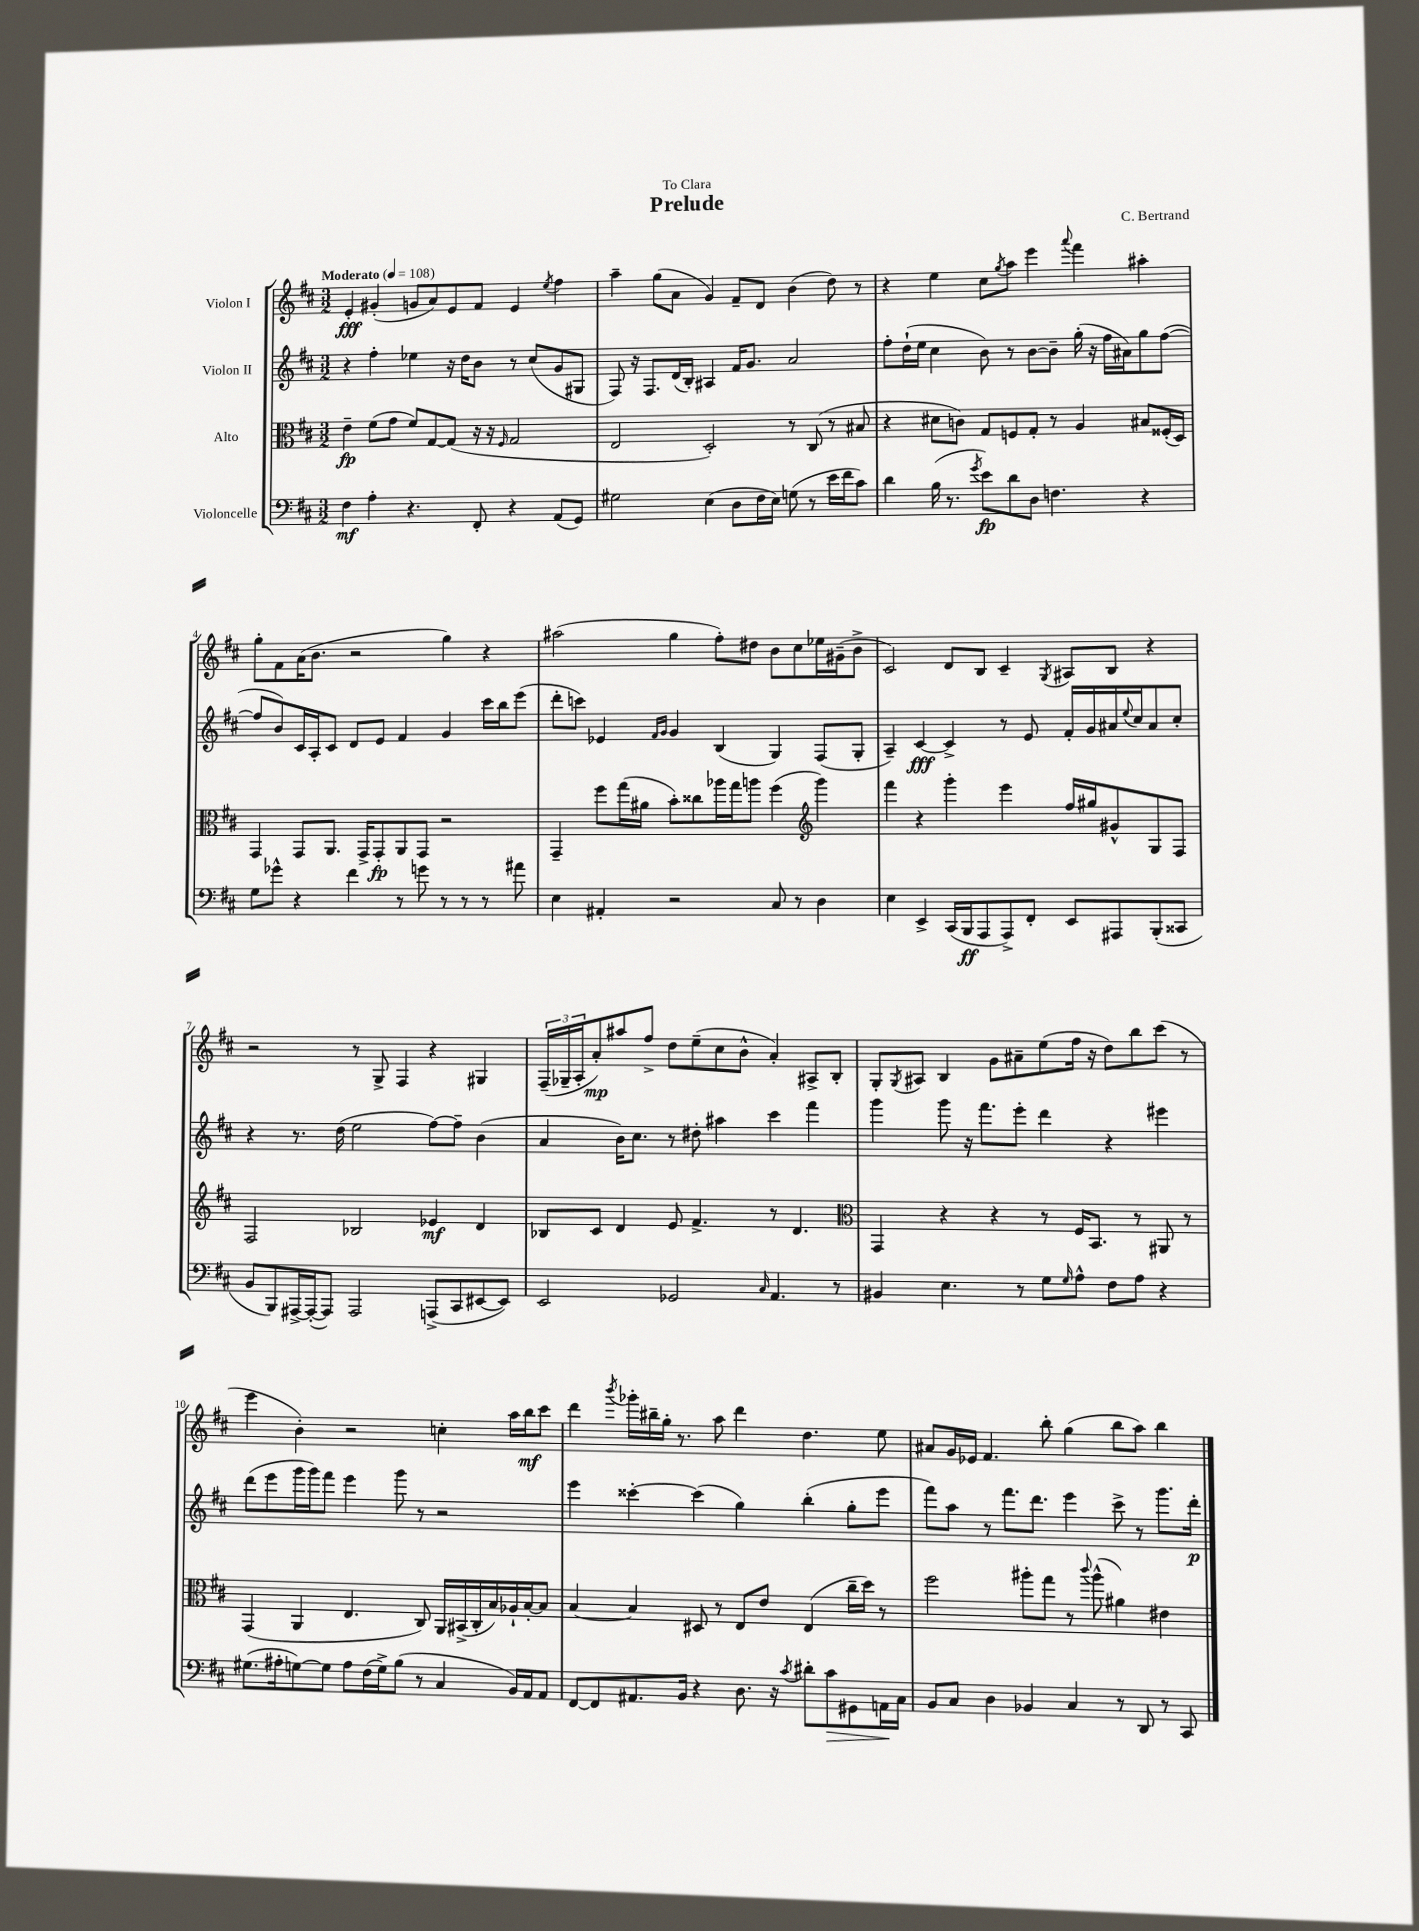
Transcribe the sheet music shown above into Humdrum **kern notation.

**kern	**dynam	**kern	**dynam	**kern	**dynam	**kern	**dynam
*part4	*part4	*part3	*part3	*part2	*part2	*part1	*part1
*staff4	*staff4	*staff3	*staff3	*staff2	*staff2	*staff1	*staff1
*I"Violoncelle	*	*I"Alto	*	*I"Violon II	*	*I"Violon I	*
*clefF4	*	*clefC3	*	*clefG2	*	*clefG2	*
*k[f#c#]	*	*k[f#c#]	*	*k[f#c#]	*	*k[f#c#]	*
*M3/2	*	*M3/2	*	*M3/2	*	*M3/2	*
*MM108	*	*MM108	*	*MM108	*	*MM108	*
=1	=1	=1	=1	=1	=1	=1	=1
!	!	!	!	!	!	!LO:TX:a:B:t=Moderato	!
4F#\	mf	4e~\	fp	4r	.	4e'/	fff
4A'\	.	(8f#\L	.	4ff#'\	.	(4g#X'/	.
.	.	8g\J	.	.	.	.	.
4.r	.	8f#/L)	.	4ee-X\	.	8gn/L	.
.	.	[8G/	.	.	.	8a/)	.
.	.	(8G/J]	.	16r	.	8e/	.
.	.	.	.	16dd\KL	.	.	.
8FF#'/	.	16r	.	8b\J	.	8f#/J	.
.	.	16r	.	.	.	.	.
.	.	16qqF#/	.	.	.	.	.
4r	.	2G/	.	8r	.	4e/	.
.	.	.	.	(8cc#/L	.	.	.
.	.	.	.	.	.	8qee/	.
(8AA/L	.	.	.	8g/	.	4ff#\	.
8GG/J)	.	.	.	8G#X/J	.	.	.
=2	=2	=2	=2	=2	=2	=2	=2
2G#X\	.	2E/	.	8F#/)	.	4aa~\	.
.	.	.	.	16r	.	.	.
.	.	.	.	8.F#/L	.	.	.
.	.	.	.	.	.	(8gg\L	.
.	.	.	.	(16d/L	.	8a\J	.
.	.	.	.	16B'/JJ)	.	.	.
(4E\	.	2D'/)	.	4A#X/	.	4g/)	.
8D\L	.	.	.	16f#/KL	.	8f#~/L	.
.	.	.	.	8.g/J	.	.	.
16F#\L	.	.	.	.	.	8d/J	.
16E\JJ)	.	.	.	.	.	.	.
(8Gn\	.	8r	.	2a/	.	(4b\	.
8r	.	(8C#/	.	.	.	.	.
16e\LL	.	8r	.	.	.	8dd\)	.
16f#\J	.	.	.	.	.	.	.
8c#\J)	.	8B#X/	.	.	.	8r	.
=3	=3	=3	=3	=3	=3	=3	=3
4d\	.	4r	.	8ff#'\L	.	4r	.
.	.	.	.	(16dd`\L	.	.	.
.	.	.	.	16ee\JJ	.	.	.
(16B\	.	8d#X\L	.	4cc#\	.	4ee\	.
8.r	.	.	.	.	.	.	.
.	.	8cn\J)	.	.	.	.	.
8qg/	.	.	.	.	.	.	.
8e\L)	fp	8G/L	.	8b\)	.	8cc#\L	.
.	.	.	.	.	.	8qgg/	.
8d\	.	8Fn/	.	8r	.	8aa\J	.
8D\J	.	8G'/J	.	[8b\L	.	4eee\	.
4.Fn\	.	8r	.	8b~\J]	.	.	.
.	.	.	.	.	.	8qqaaa/	.
.	.	4A/	.	(16gg'\	.	4fff#\	.
.	.	.	.	16r	.	.	.
.	.	.	.	16ff#\LL	.	.	.
.	.	.	.	16a#X\J)	.	.	.
4r	.	8B#X/L	.	8gg\	.	4aa#X'\	.
.	.	(16F##X'/L	.	([8ff#\J	.	.	.
.	.	16D/JJ)	.	.	.	.	.
!!LO:LB:g=z
=4	=4	=4	=4	=4	=4	=4	=4
8G\L	.	4GG/	.	8ff#/L]	.	8gg'\L	.
8g-X^^\J	.	.	.	8b/)	.	8f#\	.
4r	.	8GG/L	.	16c#/L	.	(16a\K	.
.	.	.	.	16A'/J	.	8.b\J	.
.	.	8.AA/J	.	8c#/J	.	.	.
4f#\	.	.	.	8d/L	.	2r	.
.	.	16GG^/KL	.	.	.	.	.
.	.	8GG'/	fp	8e/J	.	.	.
8r	.	8AA/	.	4f#/	.	.	.
8gn\	.	8GG/J	.	.	.	.	.
8r	.	2r	.	4g/	.	4gg\)	.
8r	.	.	.	.	.	.	.
8r	.	.	.	16ccc#\LL	.	4r	.
.	.	.	.	16bb\J	.	.	.
8a#X\	.	.	.	(8eee\J	.	.	.
=5	=5	=5	=5	=5	=5	=5	=5
4E\	.	4GG~/	.	8ddd'\L	.	(2aa#X\	.
.	.	.	.	8cccn\J)	.	.	.
4AA#X'/	.	8ff#\L	.	4e-X/	.	.	.
.	.	(16gg\L	.	.	.	.	.
.	.	16a#X\JJ	.	.	.	.	.
.	.	.	.	16qqf#/LL	.	.	.
.	.	.	.	16qqg/JJ	.	.	.
2r	.	8b'\L)	.	4g/	.	4gg\	.
.	.	8cc##X\	.	.	.	.	.
.	.	16aa-X\L	.	(4B/	.	8ff#'\L)	.
.	.	16gg\J	.	.	.	.	.
.	.	8aan\J	.	.	.	8dd#X\J	.
8C#/	.	(4ff#\	.	4G/)	.	8b\L	.
8r	.	.	.	.	.	8cc#\	.
*	*	*clefG2	*	*	*	*	*
4D\	.	4ggg\)	.	(8F#/L	.	16ee-X\L	.
.	.	.	.	.	.	(16g#X~\J	.
.	.	.	.	8G'/J	.	8b^\J	.
=6	=6	=6	=6	=6	=6	=6	=6
4E\	.	4fff#\	.	4A~/)	.	2c#/)	.
4EE^/	.	4r	.	[4c#/	fff	.	.
(16CC#/LL	.	4ggg'\	.	4c#^/]	.	8d/L	.
16BBB/J	ff	.	.	.	.	.	.
8AAA/	.	.	.	.	.	8B/J	.
8AAA^/)	.	4eee\	.	8r	.	4c#~/	.
8FF#'/J	.	.	.	8e/	.	.	.
.	.	.	.	.	.	8qG/	.
8EE/L	.	16ff#/LL	.	16f#'/LL	.	8A#X/L	.
.	.	16gg#X/J	.	16g/	.	.	.
8AAA#X/	.	8g#X^^/	.	16a#X/	.	8B/J	.
.	.	.	.	8qqee/	.	.	.
.	.	.	.	16cc#/J	.	.	.
(8BBB'/	.	8G/	.	8a#/	.	4r	.
8CC##X/J	.	8F#/J	.	8cc#'/J	.	.	.
!!LO:LB:g=z
=7	=7	=7	=7	=7	=7	=7	=7
8BB/L	.	2F#/	.	4r	.	2r	.
8BBB/)	.	.	.	.	.	.	.
[16AAA#X^/L	.	.	.	8.r	.	.	.
(16AAA#'/J_	.	.	.	.	.	.	.
8AAA#/J])	.	.	.	.	.	.	.
.	.	.	.	(16dd\	.	.	.
2AAA#/	.	2B-X/	.	2ee\	.	8r	.
.	.	.	.	.	.	8G^/	.
.	.	.	.	.	.	4F#/	.
(8AAAn^/L	.	4e-X/	mf	[8ff#\L)	.	4r	.
8CC#/	.	.	.	8ff#~\J]	.	.	.
[8EE#X/	.	4d/	.	(4b\	.	4G#X/	.
8EE#/J])	.	.	.	.	.	.	.
=8	=8	=8	=8	=8	=8	=8	=8
2EE/	.	8B-X/L	.	4a/	.	(24F#~/LL	.
.	.	.	.	.	.	24G-X~/	.
.	.	.	.	.	.	24A'/J	.
.	.	8c#/J	.	.	.	8a'/)	mp
.	.	4d/	.	16b\KL)	.	8aa#X/	.
.	.	.	.	8.cc#\J	.	.	.
.	.	.	.	.	.	8ff#^/J	.
2GG-X/	.	8e/	.	8r	.	8dd\L	.
.	.	4.f#^/	.	8dd#X'\	.	(8ee~\	.
.	.	.	.	4aa#X\	.	8cc#\	.
.	.	.	.	.	.	8b^^\J	.
16qqC#/	.	.	.	.	.	.	.
4.AA/	.	8r	.	4ccc#\	.	4a'/)	.
.	.	4.d/	.	.	.	.	.
.	.	.	.	4fff#\	.	8A#X^/L	.
8r	.	.	.	.	.	8B'/J	.
=9	=9	=9	=9	=9	=9	=9	=9
*	*	*clefC3	*	*	*	*	*
4BB#X/	.	4GG/	.	4ggg\	.	8G'/L	.
.	.	.	.	.	.	8qG/	.
.	.	.	.	.	.	8A#X/J	.
4.E\	.	4r	.	8ggg\	.	4B/	.
.	.	.	.	16r	.	.	.
.	.	.	.	8.fff#\L	.	.	.
.	.	4r	.	.	.	8g\L	.
8r	.	.	.	8eee'\J	.	8a#X~\	.
8G\L	.	8r	.	4ddd\	.	(8ee\	.
16qqG/	.	.	.	.	.	.	.
8A^^\J	.	16F#/KL	.	.	.	16ff#\Jk	.
.	.	8.BB/J	.	.	.	16r	.
8F#\L	.	.	.	4r	.	8dd\L)	.
8A\J	.	8r	.	.	.	8bb\	.
4r	.	8AA#X/	.	4eee#X\	.	(8ccc#\J	.
.	.	8r	.	.	.	8r	.
!!LO:LB:g=z
=10	=10	=10	=10	=10	=10	=10	=10
(8.G#X\L	.	(4GG/	.	(8ddd\L	.	4eee\	.
.	.	.	.	8eee\	.	.	.
16A#X'\k	.	.	.	.	.	.	.
[8Gn\)	.	4AA/	.	16ggg\L	.	4b'\)	.
.	.	.	.	16ggg\J)	.	.	.
8G\J]	.	.	.	8fff#\J	.	.	.
8A#\L	.	4.E/	.	4eee\	.	2r	.
(16F#\L	.	.	.	.	.	.	.
16G^\J)	.	.	.	.	.	.	.
(8B\J	.	.	.	8ggg\	.	.	.
8r	.	8C#/)	.	8r	.	.	.
4C#/	.	16AA/LL	.	2r	.	4ccn'\	.
.	.	(16BB#X^/	.	.	.	.	.
.	.	16C#'/	.	.	.	.	.
.	.	16B/)	.	.	.	.	.
16BB/LL)	.	16A-X`/	.	.	.	16aa\LL	.
16AA/J	.	[16B'/J	.	.	.	16bb\J	mf
8AA/J	.	8B/J]	.	.	.	8ccc#\J	.
=11	=11	=11	=11	=11	=11	=11	=11
[8FF#/L	.	[4B/	.	4eee\	.	4ddd\	.
8FF#/]	.	.	.	.	.	.	.
.	.	.	.	.	.	8qbbb/	.
8.AA#X/	.	4B/]	.	[4ccc##X'\	.	16ggg-X'\LL	.
.	.	.	.	.	.	16bb#X~\	.
.	.	.	.	.	.	16gg'\JJ	.
16BB/Jk	.	.	.	.	.	8.r	.
4r	.	8D#X/	.	(4ccc##\]	.	.	.
.	.	8r	.	.	.	8aa\	.
8.D\	.	8E/L	.	4gg\)	.	4ddd\	.
.	.	8e/J	.	.	.	.	.
16r	.	.	.	.	.	.	.
8qc#/	.	.	.	.	.	.	.
8d#X'\L	.	(4E/	.	(4bb'\	.	4.dd\	.
!	!LO:HP:b	!	!	!	!	!	!
8c#\	>	.	.	.	.	.	.
8GG#X\	.	16cc#~\LL	.	8gg'\L	.	.	.
.	.	16dd\JJ)	.	.	.	.	.
16AAn\L	.	8r	.	8eee\J	.	8ee\	.
16C#\JJ	]	.	.	.	.	.	.
=12	=12	=12	=12	=12	=12	=12	=12
8BB/L	.	2ff#\	.	8fff#\L)	.	8a#X/L	.
8C#/J	.	.	.	8aa\J	.	16g/L	.
.	.	.	.	.	.	16e-X/JJ	.
4D\	.	.	.	8r	.	4.f#/	.
.	.	.	.	8.fff#\L	.	.	.
4BB-X/	.	8aa#X'\L	.	.	.	.	.
.	.	.	.	8.ddd\J	.	.	.
.	.	8gg\J	.	.	.	8bb'\	.
4C#/	.	8r	.	4eee\	.	(4gg\	.
.	.	8qqccc#/	.	.	.	.	.
.	.	(8aa#^^\	.	.	.	.	.
8r	.	4a#X\)	.	8ccc#^\	.	8bb\L	.
8DD/	.	.	.	8r	.	8aa\J)	.
8r	.	4e#X\	.	8.ggg\L	.	4bb\	.
8CC#/	.	.	.	.	.	.	.
.	.	.	.	16ddd'\Jk	p	.	.
==	==	==	==	==	==	==	==
*-	*-	*-	*-	*-	*-	*-	*-
